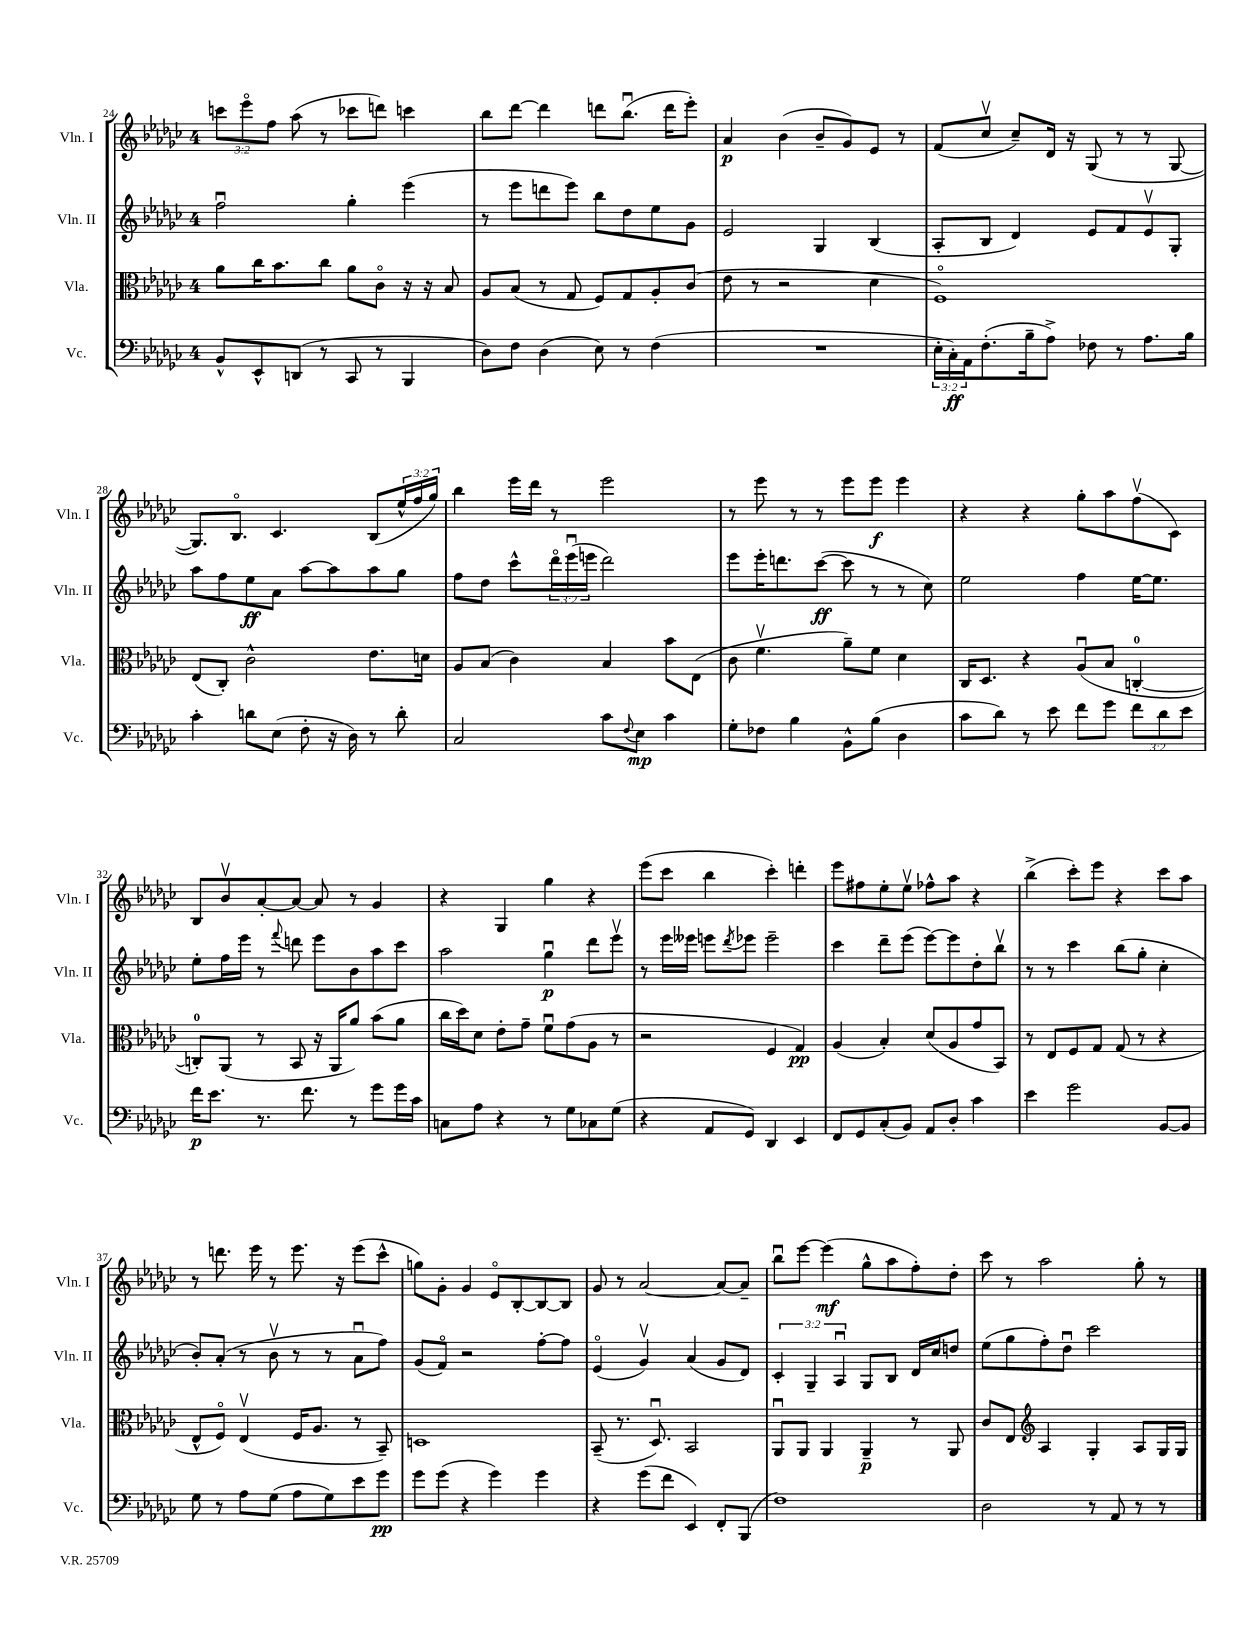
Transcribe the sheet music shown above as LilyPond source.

<<
\new StaffGroup <<
\new Staff = "s0" \with { instrumentName = "Vln. I" shortInstrumentName = "Vln. I" } {
    \clef treble \key ges \major \once \override Staff.TimeSignature.style = #'single-digit \time 4/4 \override Staff.TupletNumber.text = #tuplet-number::calc-fraction-text
    \tuplet 3/2 { c'''8 ees'''8\flageolet f''8 } aes''8( r8 ces'''8 d'''8) c'''4 |
    bes''8 des'''8~ des'''4 d'''8 bes''8.\downbow( d'''16 ees'''8-.) |
    aes'4\p bes'4( bes'8-- ges'8) ees'8 r8 |
    f'8( ces''8\upbow ces''8--) des'16 r16 ges8( r8 r8 ges8~ |
    ges8.) bes8.\flageolet ces'4. bes8( \tuplet 3/2 { ees''16-^ f''16 ges''16) } |
    bes''4 ees'''16 des'''16 r8 ees'''2 |
    r8 ees'''8 r8 r8 ees'''8 ees'''8\f ees'''4 |
    r4 r4 ges''8-. aes''8 f''8\upbow( ces'8) |
    bes8 bes'8\upbow aes'8~-. aes'8~ aes'8 r8 ges'4 |
    r4 ges4 ges''4 r4 |
    ees'''8( ces'''8 bes''4 ces'''4-.) d'''4-. |
    ees'''8 fis''8 ees''8-. ees''8\upbow fes''8-^ aes''8 r4 |
    bes''4->( ces'''8-.) ees'''8 r4 ces'''8 aes''8 |
    r8 d'''8. ees'''16 r8 ees'''8. r16 ees'''8( ces'''8-^ |
    g''8) ges'8-. ges'4 ees'8\flageolet bes8~-. bes8~ bes8 |
    ges'8 r8 aes'2~ aes'8~ aes'8-- |
    bes''8\downbow ees'''8~ ees'''4\mf( ges''8-^ aes''8 f''8-.) des''8-. |
    ces'''8 r8 aes''2 ges''8-. r8 \bar "|." |
}
\new Staff = "s1" \with { instrumentName = "Vln. II" shortInstrumentName = "Vln. II" } {
    \clef treble \key ges \major \once \override Staff.TimeSignature.style = #'single-digit \time 4/4 \override Staff.TupletNumber.text = #tuplet-number::calc-fraction-text
    f''2\downbow ges''4-. ees'''4( |
    r8 ees'''8 d'''8 ees'''8) bes''8 des''8 ees''8 ges'8 |
    ees'2 ges4 bes4( |
    aes8-. bes8 des'4) ees'8 f'8 ees'8\upbow ges8-. |
    aes''8 f''8 ees''8\ff aes'8 aes''8~ aes''8 aes''8 ges''8 |
    f''8 des''8 ces'''8-^ \tuplet 3/2 { des'''16\flageolet ees'''16\downbow( e'''16 } des'''2) |
    ees'''8 ees'''16-. d'''8. ces'''8~\ff( ces'''8 r8 r8 ces''8) |
    ees''2 f''4 ees''16~ ees''8. |
    ees''8-. f''16 ees'''16 r8 \appoggiatura { f'''8 } d'''8 ees'''8 bes'8 aes''8 ces'''8 |
    aes''2 ges''4\downbow\p des'''8 ees'''8\upbow |
    r8 ees'''16 eeses'''16 e'''8 \acciaccatura { des'''8 } ees'''8 ees'''2-- |
    ces'''4 des'''8-- ees'''8( ees'''8~) ees'''8 des''8-. bes''8\upbow |
    r8 r8 ces'''4 bes''8( ges''8-. ces''4-. |
    bes'8-.) aes'8-.( r8 bes'8\upbow r8 r8 aes'8\downbow f''8) |
    ges'8( f'8\flageolet) r2 f''8~-. f''8 |
    ees'4\flageolet( ges'4\upbow) aes'4( ges'8 des'8) |
    \tuplet 3/2 { ces'4-. ges4-- aes4\downbow } ges8 bes8 des'16 ces''16 d''8 |
    ees''8( ges''8 f''8-.) des''8\downbow ces'''2 \bar "|." |
}
\new Staff = "s2" \with { instrumentName = "Vla." shortInstrumentName = "Vla." } {
    \clef alto \key ges \major \once \override Staff.TimeSignature.style = #'single-digit \time 4/4
    aes'8 ces''16 bes'8. ces''8 aes'8 ces'8\flageolet r16 r16 bes8 |
    aes8 bes8( r8 ges8 f8) ges8 aes8-. ces'8( |
    ees'8 r8 r2 des'4 |
    f1\flageolet) |
    ees8( ces8-.) ces'2-^ ees'8. d'16 |
    aes8 bes8( ces'4) bes4 bes'8 ees8( |
    ces'8 f'4.\upbow aes'8--) f'8 des'4 |
    ces16 des8. r4 aes8\downbow( bes8 c4-0~-. |
    c8-0-.) aes,8( r8 bes,8 r16 aes,16 aes'8) bes'8( aes'8 |
    ces''16 des''16) des'8 ees'8-. ges'8-- f'8\downbow ges'8( aes8 r8 |
    r2 f4 ges4\pp) |
    aes4( bes4-.) des'8( aes8 ges'8 bes,8) |
    r8 ees8 f8 ges8 ges8( r8 r4 |
    ees8-^ f8\flageolet) ees4\upbow( f16 aes8. r8 bes,8--) |
    d1 |
    bes,8--( r8. des8.\downbow) bes,2 |
    aes,8\downbow aes,8 aes,4 aes,4--\p r8 aes,8 |
    ces'8 ees8 \clef treble aes4 ges4-. aes8 ges16 ges16 \bar "|." |
}
\new Staff = "s3" \with { instrumentName = "Vc." shortInstrumentName = "Vc." } {
    \clef bass \key ges \major \once \override Staff.TimeSignature.style = #'single-digit \time 4/4 \override Staff.TupletNumber.text = #tuplet-number::calc-fraction-text
    bes,8-^ ees,8-^ d,8( r8 ces,8 r8 bes,,4 |
    des8) f8 des4( ees8) r8 f4( |
    R1 |
    \tuplet 3/2 { ees16-. ces16-.\ff) aes,16 } f8.-.( bes16-- aes8->) fes8 r8 aes8. bes16 |
    ces'4-. d'8 ees8( f8-. r16 des16) r8 d'8-. |
    ces2 ces'8 \appoggiatura { f8 } ees8\mp ces'4 |
    ges8-. fes8 bes4 bes,8-^ bes8( des4 |
    ces'8 des'8) r8 ees'8 f'8 ges'8 \tuplet 3/2 { f'8 des'8 ees'8 } |
    f'16\p ees'8. r8. f'8. r8 ges'8 ges'16 ces'16 |
    c8 aes8 r4 r8 ges8 ces8 ges8( |
    r4 aes,8 ges,8) des,4 ees,4 |
    f,8 ges,8 ces8-.( bes,8) aes,8 des8-. ces'4 |
    ees'4 ges'2 bes,8~ bes,8 |
    ges8 r8 aes8 ges8( aes8 ges8) ees'8 ges'8\pp |
    ges'8 ges'8( r4 ges'4) ges'4 |
    r4 ges'8( f'8 ees,4) f,8-. bes,,8( |
    f1) |
    des2 r8 aes,8 r8 r8 \bar "|." |
}
>>
>>
\layout { \context { \Score currentBarNumber = #24 } }
